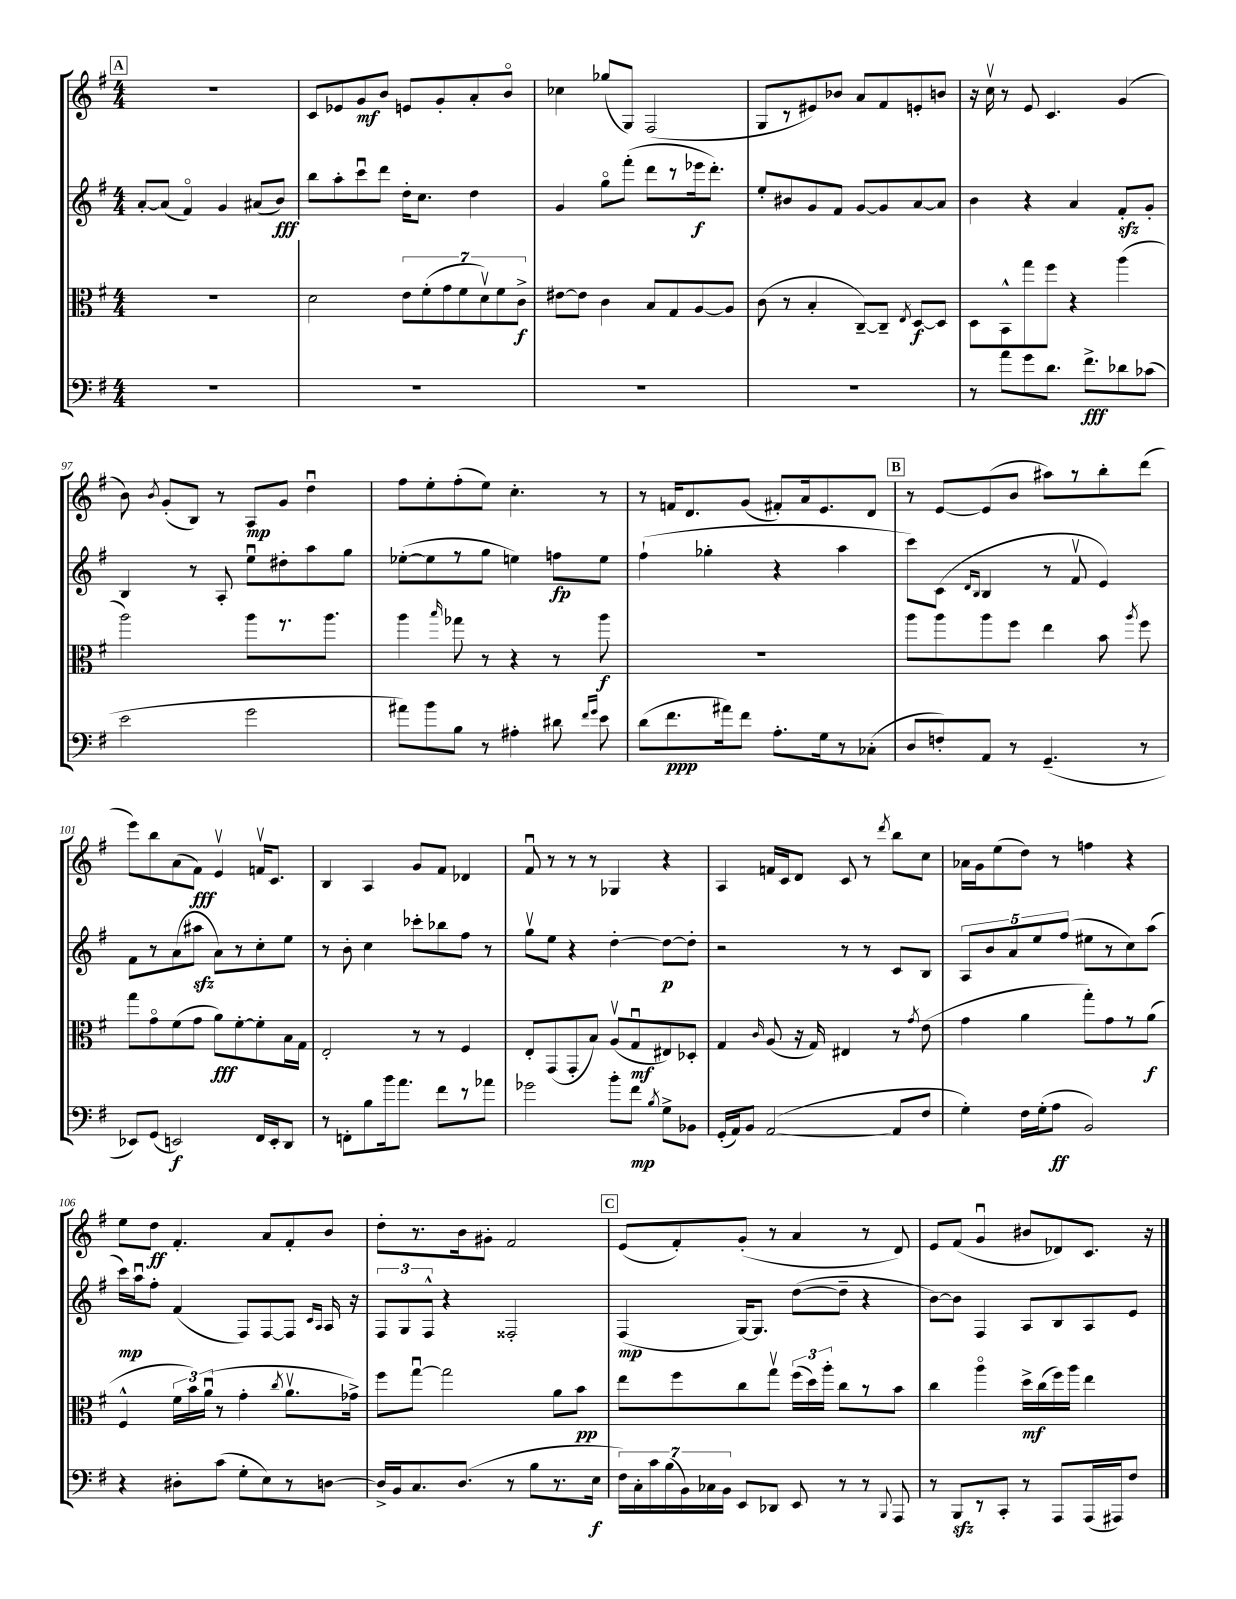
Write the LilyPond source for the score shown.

<<
\new StaffGroup <<
\new Staff = "s0" {
    \clef treble \key g \major \numericTimeSignature \time 4/4
    \autoBeamOff \mark \markup { \box "A" } R1 |
    c'8[ ees'8 g'8\mf b'8] e'8[ g'8-. a'8-. b'8]\flageolet |
    ces''4 ges''8[( g8]) fis2( |
    g8[ r8 eis'8) bes'8] a'8[ fis'8 e'8-. b'8] |
    r16 c''16\upbow r8 e'8 c'4. g'4( |
    b'8) \acciaccatura { b'8 } g'8[-.( b8]) r8 a8[\mp g'8] d''4\downbow |
    fis''8[ e''8-. fis''8-.( e''8]) c''4.-. r8 |
    r8 f'16[ d'8. g'8]( fis'8[-.) a'16 e'8. d'8] |
    \mark \markup { \box "B" } r8 e'8[~ e'8( b'8] ais''8[) r8 b''8-. d'''8]( |
    e'''8[) b''8 a'8( fis'8]\fff) e'4\upbow f'16[\upbow c'8.] |
    b4 a4 g'8[ fis'8] des'4 |
    fis'8\downbow r8 r8 r8 ges4 r4 |
    a4 f'16[ c'16 d'8] c'8 r8 \acciaccatura { d'''8 } b''8[ c''8] |
    aes'16[ g'16 e''8( d''8]) r8 f''4 r4 |
    e''8[ d''8]\ff fis'4.-. a'8[ fis'8-. b'8] |
    d''8[-. r8. b'16 gis'8]-. fis'2 |
    \mark \markup { \box "C" } e'8[( fis'8-.) g'8]-.( r8 a'4 r8 d'8) |
    e'8[ fis'8]( g'4\downbow bis'8[ des'8) c'8.] r16 \bar "|." |
}
\new Staff = "s1" {
    \clef treble \key g \major \numericTimeSignature \time 4/4
    \autoBeamOff \mark \markup { \box "A" } a'8[~-. a'8]( fis'4\flageolet) g'4 ais'8[( b'8]\fff) |
    b''8[ a''8-. c'''8\downbow d'''8] d''16[-. c''8.] d''4 |
    g'4 g''8[\flageolet fis'''8]-.( d'''8[ r8 ees'''16\f d'''8.]-.) |
    e''8[-. bis'8 g'8 fis'8] g'8[~ g'8 a'8~ a'8] |
    b'4 r4 a'4 fis'8[-.\sfz g'8]-. |
    b4 r8 a8-. e''8[\downbow dis''8-. a''8 g''8] |
    ees''8[~-.( ees''8 r8 g''8] e''4) f''8[\fp e''8] |
    fis''4-!( ges''4-. r4 a''4 |
    \mark \markup { \box "B" } c'''8[) c'8]( \grace { d'16[ b16] } b4 r8 fis'8\upbow e'4) |
    fis'8[ r8 a'8( ais''8]\sfz a'8[) r8 c''8-. e''8] |
    r8 b'8-. c''4 ces'''8[-. bes''8 fis''8] r8 |
    g''8[\upbow e''8] r4 d''4~-. d''8[~\p d''8]-. |
    r2 r8 r8 c'8[ b8] |
    \tuplet 5/4 { a8[ b'8 a'8 e''8 fis''8]( } eis''8[ r8 c''8) a''8]( |
    c'''16[\mp) a''16\downbow fis''8]-. fis'4( fis8[) fis8~ fis8] \grace { c'16[ a16] } a16 r16 |
    \tuplet 3/2 { fis8[ g8 fis8]-^ } r4 fisis2-. |
    \mark \markup { \box "C" } fis4\mp( g16[~) g8.] d''8[~( d''8]-- r4 |
    b'8[~) b'8] fis4 a8[ b8 a8 e'8] \bar "|." |
}
\new Staff = "s2" {
    \clef alto \key g \major \numericTimeSignature \time 4/4
    \autoBeamOff \mark \markup { \box "A" } R1 |
    d'2 \tuplet 7/4 { e'8[ fis'8-.( g'8 fis'8 d'8\upbow) fis'8 c'8]->\f } |
    eis'8[~ eis'8] c'4 b8[ g8 a8~ a8] |
    c'8( r8 b4-. c8[~--) c8]-- \acciaccatura { e8 } d8[~\f d8] |
    d8[ b,8-^ g''8 fis''8] r4 a''4( |
    a''2) a''8[ r8. a''8.] |
    a''4 \grace { b''16 } ges''8 r8 r4 r8 a''8\f |
    R1 |
    \mark \markup { \box "B" } a''8[ a''8 a''8 fis''8] e''4 b'8 \acciaccatura { a''8 } fis''8 |
    g''8[ g'8\flageolet fis'8( g'8] a'8[\fff) fis'8~-. fis'8-. b16 g16] |
    e2-. r8 r8 fis4 |
    e8[-. g,8( g,8-. b8]) a8[\upbow( g8\downbow\mf eis8) des8]-. |
    g4 \grace { c'16 } a8( r16 g16) eis4 r8 \acciaccatura { g'8 } e'8( |
    g'4 a'4 g''8[-.) g'8 r8 a'8]\f( |
    fis4-^ \tuplet 3/2 { fis'16[ b'16) a'16]\downbow( } r8 g'4-. \acciaccatura { c''8 } a'8.[\upbow ges'16]->) |
    fis''8[ g''8]~\downbow g''2 a'8[ b'8]\pp |
    \mark \markup { \box "C" } e''8[ fis''8 c''8 g''8]\upbow \tuplet 3/2 { fis''16[( d''16) a''16]-. } c''8[ r8 b'8] |
    c''4 a''4\flageolet d''16[->\mf c''16( fis''16) a''16] e''4 \bar "|." |
}
\new Staff = "s3" {
    \clef bass \key g \major \numericTimeSignature \time 4/4
    \autoBeamOff \mark \markup { \box "A" } R1 |
    R1 |
    R1 |
    R1 |
    r8 a'8[ g'8 d'8.] fis'8.[->\fff des'8 ces'8]( |
    e'2 g'2 |
    ais'8[) b'8 b8] r8 ais4-. dis'8 \grace { fis'16[ g'16] } e'8 |
    d'8[( fis'8.\ppp ais'16) fis'8] a8.[-. g16 r8 ces8]-.( |
    \mark \markup { \box "B" } d8[ f8-.) a,8] r8 g,4.--( r8 |
    ees,8[) g,8]( e,2\f) fis,16[ e,16-. d,8] |
    r8 f,8[-. b8 b'16 a'8.] fis'8[ r8 aes'8] |
    ges'2 b'8[-. fis'8]\mp \acciaccatura { b8 } g8[-> bes,8] |
    g,16[-.( a,16) b,8] a,2~( a,8[ fis8] |
    g4-.) fis16[ g16-.( a8]\ff b,2) |
    r4 dis8[-. c'8]( g8[-. e8) r8 d8]~ |
    d16[-> b,16 c8. d8.]( r8 b8[ r8. e16]\f |
    \mark \markup { \box "C" } \tuplet 7/4 { fis16[) c16-. c'16 b16( b,16) ces16 b,16] } e,8[ des,8] e,8 r8 r8 \appoggiatura { b,,8 } a,,8 |
    r8 b,,8[\sfz r8 c,8]-. r8 a,,8[ a,,16( ais,,16) fis8] \bar "|." |
}
>>
>>
\layout { \context { \Score currentBarNumber = #92 } }
